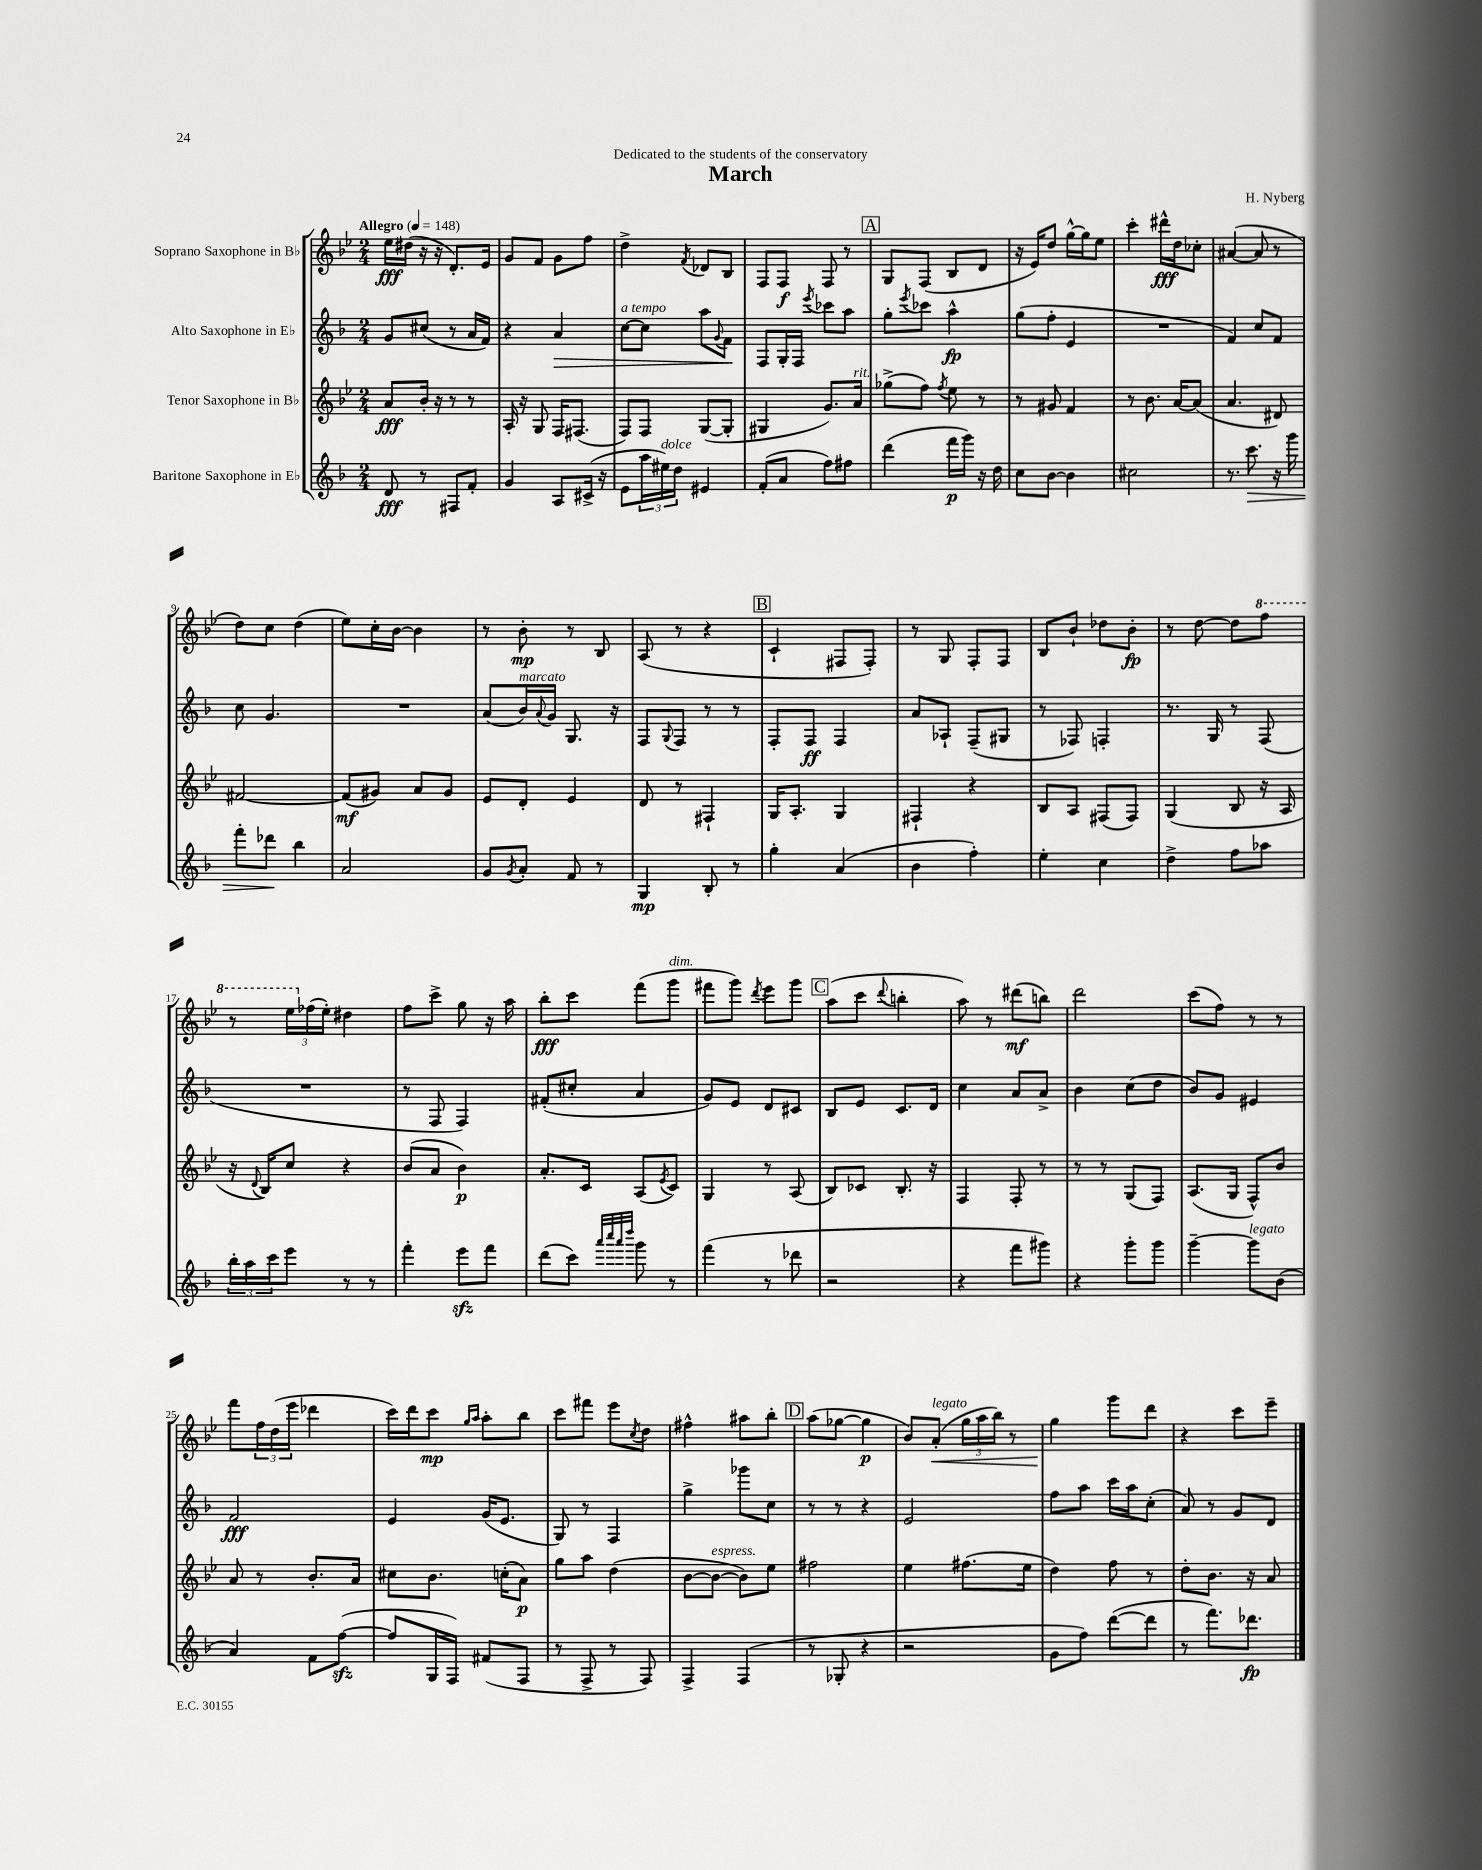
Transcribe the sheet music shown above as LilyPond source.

\header { title = "March" composer = "H. Nyberg" dedication = "Dedicated to the students of the conservatory" }
<<
\new StaffGroup <<
\new Staff = "s0" \with { instrumentName = "Soprano Saxophone in Bb" } {
    \clef treble \key bes \major \numericTimeSignature \time 2/4 \tempo "Allegro" 4 = 148
    ees''16\fff dis''16( r16 r16 d'8.-.) ees'16 |
    g'8 f'8 g'8 f''8 |
    d''4-> \acciaccatura { f'8 } des'8 bes8 |
    f8 f8\f f8 r8 |
    \mark \markup { \box "A" } g8 f8( bes8 d'8 |
    r16 ees'16) d''8 g''16~-^ g''16 ees''8 |
    c'''4-. dis'''16-^\fff d''16 ces''8-. |
    ais'4~( ais'8 r8 |
    d''8) c''8 d''4( |
    ees''8) c''16-. bes'16~ bes'4 |
    r8 bes'8-.\mp r8 bes8 |
    a8( r8 r4 |
    \mark \markup { \box "B" } c'4-! fis8 fis8-.) |
    r8 g8 f8-. f8 |
    bes8 bes'8-! des''8 bes'8-.\fp |
    r8 d''8~ d''8 \ottava #1 f'''8 |
    r8 \tuplet 3/2 { ees'''16 \ottava #0 fes''16( ees''16-.) } dis''4 |
    f''8 c'''8-> g''8 r16 a''16 |
    bes''8-.\fff c'''8 f'''8( g'''8^\markup { \italic "dim." } |
    fis'''8 g'''8) \acciaccatura { d'''8 } ees'''8 g'''8 |
    \mark \markup { \box "C" } a''8( c'''8 \appoggiatura { d'''8 } b''4-. |
    a''8) r8 dis'''8\mf( b''8) |
    d'''2 |
    c'''8( f''8) r8 r8 |
    f'''8 \tuplet 3/2 { f''16 d''16( ees'''16 } des'''4 |
    c'''16) d'''16 c'''8\mp \grace { g''16 a''16 } a''8-. bes''8 |
    c'''8 fis'''8 ees'''8 \acciaccatura { c''8 } d''8 |
    fis''4-^ ais''8 bes''8-. |
    \mark \markup { \box "D" } a''8( ges''8~ ges''4\p |
    bes'8) a'8-.\<^\markup { \italic "legato" }( \tuplet 3/2 { g''16 a''16 bes''16) } r8 |
    g''4\! g'''8 d'''8 |
    r4 c'''8 ees'''8-- \bar "|." |
}
\new Staff = "s1" \with { instrumentName = "Alto Saxophone in Eb" } {
    \clef treble \key f \major \numericTimeSignature \time 2/4
    g'8 cis''8( r8 a'16 f'16) |
    r4 a'4\> |
    c''8~^\markup { \italic "a tempo" } c''8 a''8 \appoggiatura { g'8 } f'8\! |
    f8 g16-. f16 \acciaccatura { e'''8 } ces'''8 a''8 |
    \mark \markup { \box "A" } g''8-. \acciaccatura { e'''8 } ces'''8 a''4-^\fp |
    g''8( f''8-. e'4 |
    R2 |
    f'4) c''8 f'8 |
    c''8 g'4. |
    R2 |
    a'8( bes'16^\markup { \italic "marcato" }) \appoggiatura { a'8 } g'16 g8. r16 |
    f8 \appoggiatura { g8 } f8 r8 r8 |
    \mark \markup { \box "B" } f8-. f8\ff f4 |
    a'8 aes8-! f8--( gis8 |
    r8 fes8) f4-. |
    r8. g16 r8 f8( |
    R2 |
    r8 f8 f4) |
    fis'8-.( cis''8-. a'4 |
    g'8) e'8 d'8 cis'8 |
    \mark \markup { \box "C" } bes8 e'8 c'8. d'16 |
    c''4 a'8 a'8-> |
    bes'4 c''8( d''8 |
    bes'8) g'8 eis'4 |
    f'2\fff |
    e'4 g'16( e'8. |
    g8) r8 f4 |
    g''4-> ges'''8 c''8 |
    \mark \markup { \box "D" } r8 r8 r4 |
    e'2 |
    f''8 a''8 c'''16 a''16 c''8-.( |
    a'8) r8 g'8 d'8 \bar "|." |
}
\new Staff = "s2" \with { instrumentName = "Tenor Saxophone in Bb" } {
    \clef treble \key bes \major \numericTimeSignature \time 2/4
    a'8\fff bes'16-. r16 r8 r8 |
    a16-. r16 g8 f16 fis8.( |
    f8) f8 g8~( g8-. |
    gis4 g'8.) a'16^\markup { \italic "rit." } |
    \mark \markup { \box "A" } ges''8->( f''8) \acciaccatura { f''8 } ees''8 r8 |
    r8 gis'8 f'4 |
    r8 bes'8. a'16~ a'8( |
    a'4. dis'8) |
    fis'2~ |
    fis'8\mf( gis'8) a'8 gis'8 |
    ees'8 d'8-. ees'4 |
    d'8 r8 fis4-! |
    \mark \markup { \box "B" } g16 a8.-. g4 |
    fis4-! r4 |
    bes8 a8 fis8( fis8) |
    g4( bes8 r16 a16 |
    r16 \appoggiatura { d'8 } bes16) c''8 r4 |
    bes'8( a'8 bes'4\p) |
    a'8.-. c'16 a8( \acciaccatura { ees'8 } c'8) |
    g4 r8 a8( |
    \mark \markup { \box "C" } bes8) ces'8 bes8.-. r16 |
    f4 f8-. r8 |
    r8 r8 g8( f8) |
    a8.( g16 f8-^) bes'8 |
    a'8 r8 bes'8.-. a'16 |
    cis''8 bes'8. c''16-.( a'8\p) |
    g''8 a''8 d''4( |
    bes'8~ bes'8~^\markup { \italic "espress." } bes'8) ees''8 |
    \mark \markup { \box "D" } fis''2 |
    ees''4 fis''8.( ees''16 |
    d''4) f''8 r8 |
    d''8-. bes'8. r16 a'8 \bar "|." |
}
\new Staff = "s3" \with { instrumentName = "Baritone Saxophone in Eb" } {
    \clef treble \key f \major \numericTimeSignature \time 2/4
    d'8\fff r8 fis8 f'8-. |
    g'4 a8 cis'16->( r16 |
    e'8 \tuplet 3/2 { a''16 eis''16^\markup { \italic "dolce" }) d''16 } eis'4 |
    f'8-.( a'8 f''8) fis''8 |
    \mark \markup { \box "A" } d'''4( f'''16\p g'''16) r16 d''16 |
    c''8 bes'8~ bes'4 |
    cis''2 |
    r8. c'''8.\> r16 g'''16 |
    f'''8-. des'''8\! bes''4 |
    a'2 |
    g'8 \acciaccatura { g'8 } a'8-. f'8 r8 |
    g4\mp bes8-. r8 |
    \mark \markup { \box "B" } g''4-. a'4( |
    bes'4 f''4-.) |
    e''4-. c''4 |
    d''4-> f''8 aes''8 |
    \tuplet 3/2 { bes''16-. a''16 c'''16 } e'''8 r8 r8 |
    f'''4-. e'''8\sfz f'''8 |
    d'''8( c'''8) \grace { a'''32 c''''32 a'''32 d''''32 } g'''8 r8 |
    f'''4( r8 des'''8 |
    \mark \markup { \box "C" } r2 |
    r4 f'''8 gis'''8) |
    r4 g'''8-. g'''8 |
    g'''4~-- g'''8^\markup { \italic "legato" } bes'8( |
    a'4) f'8 f''8~\sfz( |
    f''8 g16 f16) fis'8( f8 |
    r8 f8-> r8 f8) |
    f4-> f4( |
    \mark \markup { \box "D" } r8 ges8-. r4 |
    r2 |
    g'8 f''8) d'''8~( d'''8 |
    r8 f'''8.) des'''8.\fp \bar "|." |
}
>>
>>
